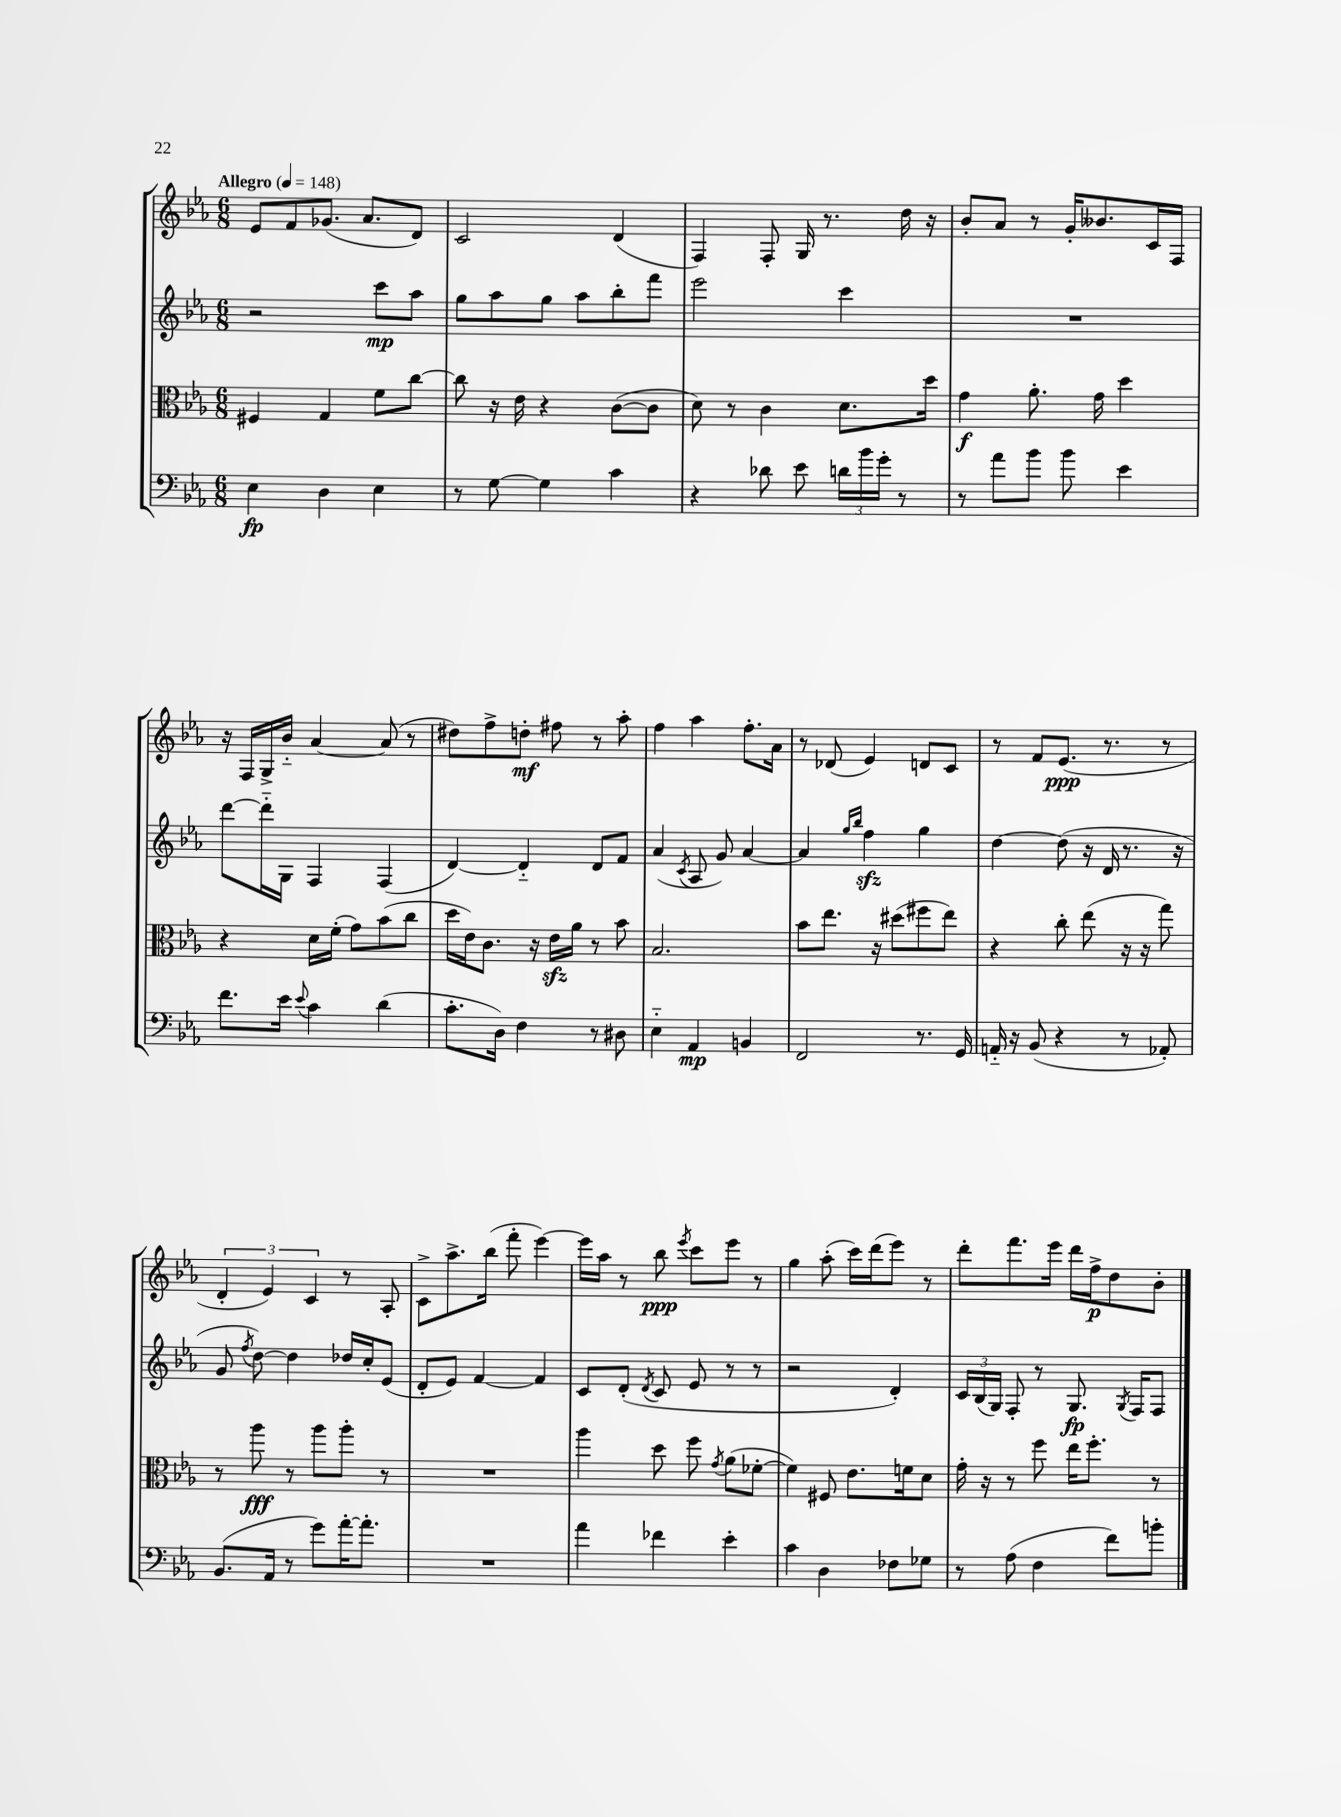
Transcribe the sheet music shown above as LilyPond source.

<<
\new StaffGroup <<
\new Staff = "s0" {
    \clef treble \key ees \major \numericTimeSignature \time 6/8 \tempo "Allegro" 4 = 148
    \autoBeamOff ees'8[ f'8 ges'8.]( aes'8.[ d'8]) |
    c'2 d'4( |
    f4) f8-. g16 r8. d''16 r16 |
    bes'8[-. aes'8] r8 g'16[-. beses'8. c'16 f16] |
    r16 f16[ g16-> bes'16]-_ aes'4~ aes'8( r8 |
    dis''8[) f''8-> d''8]-.\mf fis''8 r8 aes''8-. |
    f''4 aes''4 f''8.[-. aes'16] |
    r8 des'8( ees'4) d'8[ c'8] |
    r8 f'8[ ees'8.]\ppp( r8. r8 |
    \tuplet 3/2 { d'4-. ees'4) c'4 } r8 aes8-. |
    c'8[-> aes''8.-> bes''16]( f'''8-. ees'''4~) |
    ees'''16[ aes''16] r8 bes''8\ppp \acciaccatura { ees'''8 } c'''8[ ees'''8] r8 |
    g''4 aes''8-.( c'''16[) d'''16( ees'''8]) r8 |
    d'''8[-. f'''8. ees'''16] d'''16[ f''16->\p d''8 bes'8]-. \bar "|." |
}
\new Staff = "s1" {
    \clef treble \key ees \major \numericTimeSignature \time 6/8
    \autoBeamOff r2 c'''8[\mp aes''8] |
    g''8[ aes''8 g''8] aes''8[ bes''8-. f'''8] |
    ees'''2 c'''4 |
    R2. |
    d'''8[~ d'''16-_ g16] f4 f4( |
    d'4~) d'4-_ d'8[ f'8] |
    aes'4( \acciaccatura { c'8 } aes8 g'8) aes'4~ |
    aes'4 \grace { g''16[ bes''16] } f''4\sfz g''4 |
    d''4~ d''8( r16 d'16 r8. r16 |
    g'8 \acciaccatura { f''8 } d''8~) d''4 des''16[ c''16-. ees'8]( |
    d'8[-. ees'8]) f'4~ f'4 |
    c'8[ d'8]-.( \acciaccatura { d'8 } c'8 ees'8 r8 r8 |
    r2 d'4-.) |
    \tuplet 3/2 { c'16[ bes16( g16]) } f8-. r8 g8.\fp \acciaccatura { g8 } f16[ f8] \bar "|." |
}
\new Staff = "s2" {
    \clef alto \key ees \major \numericTimeSignature \time 6/8
    \autoBeamOff fis4 g4 f'8[ c''8]~ |
    c''8 r16 ees'16 r4 c'8[~( c'8] |
    d'8) r8 c'4 d'8.[ d''16] |
    g'4\f aes'8.-. g'16 d''4 |
    r4 d'16[ f'16]-.( g'8[) bes'8( c''8] |
    d''16[ ees'16) c'8.] r16 ees'16[\sfz aes'16] r8 bes'8 |
    bes2. |
    bes'8[ ees''8.] r16 dis''8[( fis''8 ees''8]) |
    r4 c''8-. ees''8( r16 r16 g''8) |
    r8 aes''8\fff r8 aes''8[ aes''8]-. r8 |
    R2. |
    aes''4 d''8 f''8 \acciaccatura { g'8 } aes'8[( fes'8]~-. |
    fes'4) fis8 ees'8.[ f'16 d'8] |
    g'16-. r16 r8 f''8 ees''16[ f''8.]-. r8 \bar "|." |
}
\new Staff = "s3" {
    \clef bass \key ees \major \numericTimeSignature \time 6/8
    \autoBeamOff ees4\fp d4 ees4 |
    r8 g8~ g4 c'4 |
    r4 des'8 ees'8 \tuplet 3/2 { d'16[ bes'16 g'16]-. } r8 |
    r8 aes'8[ bes'8] bes'8 ees'4 |
    f'8.[ ees'16] \appoggiatura { ees'8 } c'4 d'4( |
    c'8.[-. d16]) f4 r8 dis8 |
    ees4-_ aes,4\mp b,4 |
    f,2 r8. g,16 |
    a,16-_ r16 bes,8( r4 r8 aes,8-.) |
    bes,8.[( aes,16] r8 g'8[) aes'16~-. aes'8.]-. |
    R2. |
    aes'4 fes'4 ees'4-. |
    c'4 d4 fes8[ ges8] |
    r8 aes8( f4 f'8[) b'8]-. \bar "|." |
}
>>
>>
\layout { \context { \Score \remove "Bar_number_engraver" } }
